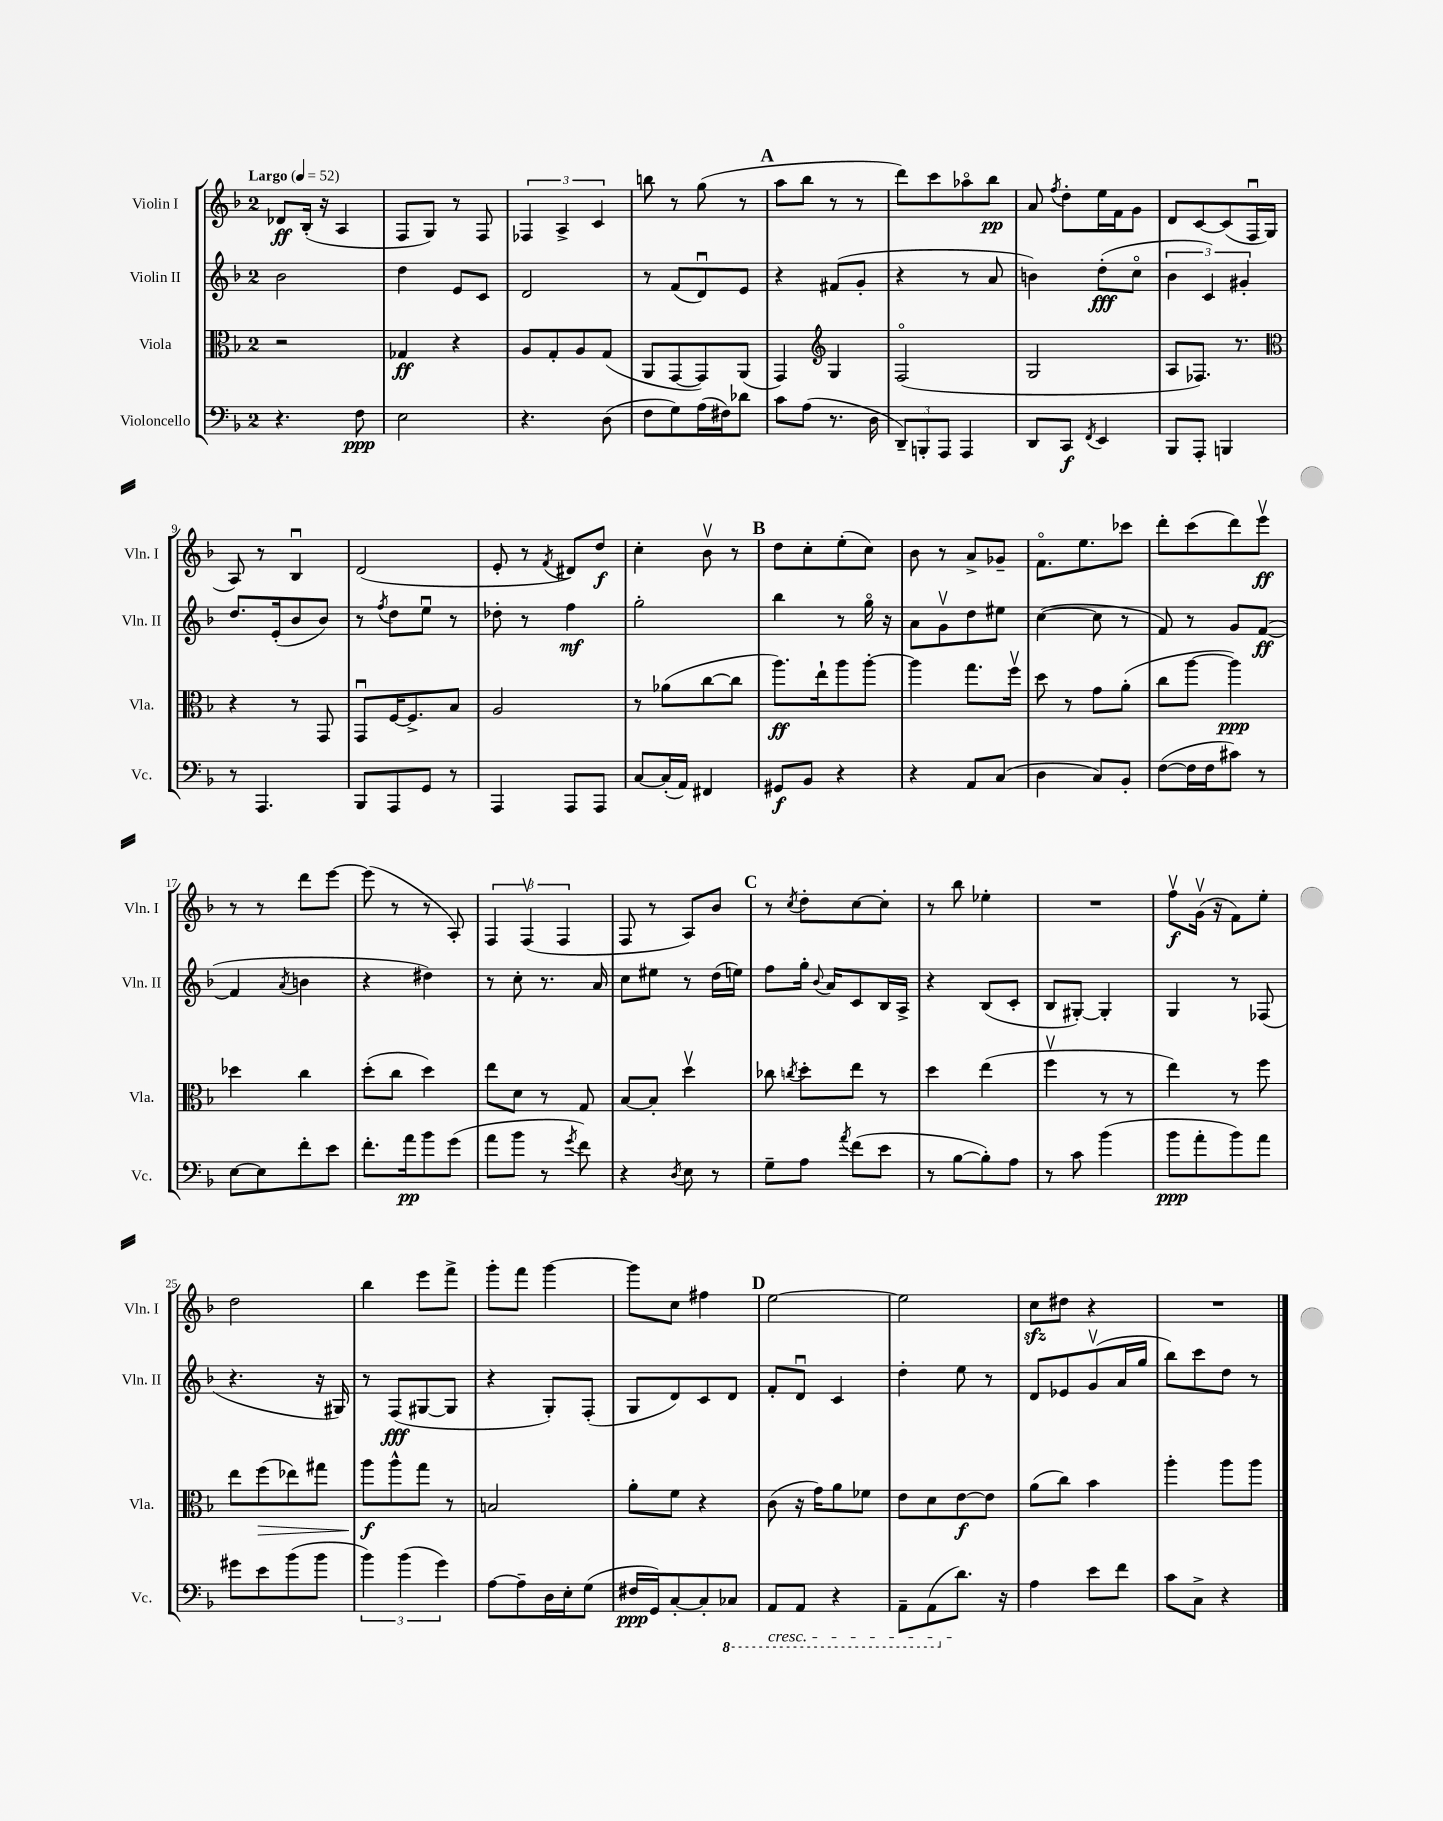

**kern	**dynam	**kern	**dynam	**kern	**dynam	**kern	**dynam
*part4	*part4	*part3	*part3	*part2	*part2	*part1	*part1
*staff4	*staff4	*staff3	*staff3	*staff2	*staff2	*staff1	*staff1
*I"Violoncello	*	*I"Viola	*	*I"Violin II	*	*I"Violin I	*
*I'Vc.	*	*I'Vla.	*	*I'Vln. II	*	*I'Vln. I	*
*clefF4	*	*clefC3	*	*clefG2	*	*clefG2	*
*k[b-]	*	*k[b-]	*	*k[b-]	*	*k[b-]	*
*M2/4	*	*M2/4	*	*M2/4	*	*M2/4	*
*MM52	*	*MM52	*	*MM52	*	*MM52	*
=1	=1	=1	=1	=1	=1	=1	=1
!	!	!	!	!	!	!LO:TX:a:B:t=Largo	!
4.r	.	2r	.	2b-\	.	8d-X/L	ff
.	.	.	.	.	.	(16B-'/Jk	.
.	.	.	.	.	.	16r	.
.	.	.	.	.	.	4A/	.
8F\	ppp	.	.	.	.	.	.
=2	=2	=2	=2	=2	=2	=2	=2
2E\	.	4G-X/	ff	4dd\	.	8F/L	.
.	.	.	.	.	.	8G/J)	.
.	.	4r	.	8e/L	.	8r	.
.	.	.	.	8c/J	.	8F/	.
=3	=3	=3	=3	=3	=3	=3	=3
4.r	.	8A/L	.	2d/	.	6F-X/	.
.	.	8G'/	.	.	.	.	.
.	.	.	.	.	.	6A^/	.
.	.	8A/	.	.	.	.	.
.	.	.	.	.	.	6c/	.
(8D\	.	(8G/J	.	.	.	.	.
=4	=4	=4	=4	=4	=4	=4	=4
8F\L	.	8AA/L	.	8r	.	8bbn\	.
8G\)	.	[8GG/	.	(8f/L	.	8r	.
(16A\L	.	8GG/])	.	8du/)	.	(8gg\	.
16F#X\J)	.	.	.	.	.	.	.
8d-X\J	.	(8AA/J	.	8e/J	.	8r	.
!!LO:REH:place=s1:t=A
=5	=5	=5	=5	=5	=5	=5	=5
8c\L	.	4GG/)	.	4r	.	8aa\L	.
(8A\J	.	.	.	.	.	8bb-\J	.
*	*	*clefG2	*	*	*	*	*
8.r	.	4G/	.	(8f#X/L	.	8r	.
.	.	.	.	8g'/J	.	8r	.
16D\	.	.	.	.	.	.	.
=6	=6	=6	=6	=6	=6	=6	=6
12DD~/L)	.	(2F/	.	4r	.	8ddd\L)	.
12BBBn'/	.	.	.	.	.	.	.
.	.	.	.	.	.	8ccc\	.
12AAA/J	.	.	.	.	.	.	.
4AAA/	.	.	.	8r	.	8aa-X\	.
.	.	.	.	8a/	.	8bb-\J	pp
=7	=7	=7	=7	=7	=7	=7	=7
8DD/L	.	2G/	.	4bn\)	.	8a/	.
.	.	.	.	.	.	8qff/	.
8CC/J	f	.	.	.	.	8dd'\L	.
8qFF/	.	.	.	.	.	.	.
4EE/	.	.	.	(8dd'\L	fff	16ee\L	.
.	.	.	.	.	.	16f\J	.
.	.	.	.	8cc\J	.	8g\J	.
=8	=8	=8	=8	=8	=8	=8	=8
8BBB-/L	.	8A/L	.	6b-\	.	8d/L	.
8AAA'/J	.	8.F-X/J)	.	.	.	[8c/	.
.	.	.	.	6c/)	.	.	.
4BBBn/	.	.	.	.	.	(8c/]	.
.	.	8.r	.	.	.	.	.
.	.	.	.	6g#X'/	.	.	.
.	.	.	.	.	.	16Fu/L	.
.	.	.	.	.	.	16G/JJ	.
!!LO:LB:g=z
=9	=9	=9	=9	=9	=9	=9	=9
*	*	*clefC3	*	*	*	*	*
8r	.	4r	.	8.dd/L	.	8A/)	.
4.AAA/	.	.	.	.	.	8r	.
.	.	.	.	(16e'/k	.	.	.
.	.	8r	.	8b-/	.	4B-u/	.
.	.	8GG/	.	8b-/J)	.	.	.
=10	=10	=10	=10	=10	=10	=10	=10
8BBB-/L	.	8GGu/L	.	8r	.	(2d/	.
.	.	.	.	8qff/	.	.	.
8AAA/	.	[16F/K	.	8dd\L	.	.	.
.	.	8.F^/]	.	.	.	.	.
8GG/J	.	.	.	8eeu\J	.	.	.
8r	.	8B-/J	.	8r	.	.	.
=11	=11	=11	=11	=11	=11	=11	=11
4AAA/	.	2A/	.	8dd-X'\	.	8e'/	.
.	.	.	.	8r	.	8r	.
.	.	.	.	.	.	8qf/	.
8AAA/L	.	.	.	4ff\	mf	8d#X/L)	.
8AAA/J	.	.	.	.	.	8dd/J	f
=12	=12	=12	=12	=12	=12	=12	=12
[8C/L	.	8r	.	2gg'\	.	4cc'\	.
(16C'/L]	.	(8a-X\L	.	.	.	.	.
16AA/JJ)	.	.	.	.	.	.	.
4FF#X/	.	[8cc\	.	.	.	8b-v\	.
.	.	8cc\J]	.	.	.	8r	.
!!LO:REH:place=s1:t=B
=13	=13	=13	=13	=13	=13	=13	=13
8GG#X/L	f	8.aa\L)	ff	4bb-\	.	8dd\L	.
8BB-/J	.	.	.	.	.	8cc'\	.
.	.	16ee`\k	.	.	.	.	.
4r	.	8aa\	.	8r	.	(8ee'\	.
.	.	[8aa'\J	.	16gg\	.	8cc\J)	.
.	.	.	.	16r	.	.	.
=14	=14	=14	=14	=14	=14	=14	=14
4r	.	4aa\]	.	8a\L	.	8b-\	.
.	.	.	.	8gv\	.	8r	.
8AA/L	.	8.gg\L	.	8dd\	.	8a^/L	.
(8C/J	.	.	.	8ee#X\J	.	8g-X~/J	.
.	.	16ffv\Jk	.	.	.	.	.
=15	=15	=15	=15	=15	=15	=15	=15
4D\	.	8dd\	.	([4cc\	.	8.f\L	.
.	.	8r	.	.	.	.	.
.	.	.	.	.	.	8.ee\	.
8C/L)	.	8g\L	.	8cc\]	.	.	.
8BB-'/J	.	(8a'\J	.	8r	.	8ccc-X\J	.
=16	=16	=16	=16	=16	=16	=16	=16
([8F\L	.	8cc\L	.	8f/)	.	8ddd'\L	.
16F\L]	.	[8aa\J	.	8r	.	(8ccc\	.
16F\J	.	.	.	.	.	.	.
8c#X\J)	.	4aa\])	ppp	8g/L	.	8ddd\)	.
8r	.	.	.	([8f/J	ff	8eeev\J	ff
!!LO:LB:g=z
=17	=17	=17	=17	=17	=17	=17	=17
[8E\L	.	4dd-X\	.	4f/]	.	8r	.
8E\]	.	.	.	.	.	8r	.
.	.	.	.	8qa/	.	.	.
8f'\	.	4cc\	.	4bn\	.	8ddd\L	.
8e\J	.	.	.	.	.	[8eee\J	.
=18	=18	=18	=18	=18	=18	=18	=18
8.f'\L	.	(8dd'\L	.	4r	.	(8eee\]	.
.	.	8cc\J	.	.	.	8r	.
16a\k	pp	.	.	.	.	.	.
8b-\	.	4dd\)	.	4dd#X\)	.	8r	.
(8g\J	.	.	.	.	.	8A'/)	.
=19	=19	=19	=19	=19	=19	=19	=19
8a\L	.	8ee\L	.	8r	.	6F/	.
8b-\J	.	8d\J	.	8cc'\	.	.	.
.	.	.	.	.	.	(6Fv/	.
8r	.	8r	.	8.r	.	.	.
.	.	.	.	.	.	6F/	.
8qg/	.	.	.	.	.	.	.
8f\)	.	8G/	.	.	.	.	.
.	.	.	.	16a/	.	.	.
=20	=20	=20	=20	=20	=20	=20	=20
4r	.	[8B-/L	.	8cc\L	.	8F/	.
.	.	8B-'/J]	.	8ee#X\J	.	8r	.
8qD/	.	.	.	.	.	.	.
8E\	.	4ddv\	.	8r	.	8A/L)	.
8r	.	.	.	(16dd\LL	.	8b-/J	.
.	.	.	.	16een\JJ)	.	.	.
!!LO:REH:place=s1:t=C
=21	=21	=21	=21	=21	=21	=21	=21
8G~\L	.	8cc-X\	.	8ff\L	.	8r	.
.	.	8qccn/	.	.	.	8qcc/	.
8A\J	.	8dd'\L	.	16gg'\Jk	.	8dd'\L	.
.	.	.	.	8qqb-/	.	.	.
.	.	.	.	16a/KL	.	.	.
8qa/	.	.	.	.	.	.	.
(8f\L	.	8ee\J	.	8c/	.	[8cc\	.
8e\J	.	8r	.	16B-/L	.	8cc'\J]	.
.	.	.	.	16A^/JJ	.	.	.
=22	=22	=22	=22	=22	=22	=22	=22
8r	.	4dd\	.	4r	.	8r	.
[8B-\L	.	.	.	.	.	8bb-\	.
8B-'\])	.	(4ee\	.	(8B-/L	.	4ee-X'\	.
8A\J	.	.	.	8c'/J	.	.	.
=23	=23	=23	=23	=23	=23	=23	=23
8r	.	4ffv\	.	8B-/L	.	2r	.
8c\	.	.	.	[8G#X'/J)	.	.	.
(4b-\	.	8r	.	4G#'/]	.	.	.
.	.	8r	.	.	.	.	.
=24	=24	=24	=24	=24	=24	=24	=24
8b-\L	ppp	4ee\)	.	4G/	.	8ffv\L	f
8a'\	.	.	.	.	.	(16gv\Jk	.
.	.	.	.	.	.	16r	.
8b-\)	.	8r	.	8r	.	8f\L)	.
8a\J	.	8ff\	.	(8F-X/	.	8ee'\J	.
!!LO:LB:g=z
=25	=25	=25	=25	=25	=25	=25	=25
8g#X\L	.	8ee\L	.	4.r	.	2dd\	.
!	!	!	!LO:HP:b	!	!	!	!
8e\	.	(8ff\	>	.	.	.	.
(8b-\	.	8ee-X\)	.	.	.	.	.
8b-\J	.	8gg#X\J	.	16r	.	.	.
.	.	.	.	16G#X/)	.	.	.
=26	=26	=26	=26	=26	=26	=26	=26
6b-\)	.	8aa\L	f	8r	.	4bb-\	.
.	.	8aa^^\	]	(8F/L	fff	.	.
(6b-\	.	.	.	.	.	.	.
.	.	8gg\J	.	[8G#X/	.	8eee\L	.
6g\)	.	.	.	.	.	.	.
.	.	8r	.	8G#/J]	.	8fff^\J	.
=27	=27	=27	=27	=27	=27	=27	=27
[8A\L	.	2Bn/	.	4r	.	8ggg'\L	.
8A~\]	.	.	.	.	.	8fff\J	.
16D\L	.	.	.	8G'/L)	.	[4ggg\	.
16E'\J	.	.	.	.	.	.	.
(8G\J	.	.	.	(8F'/J	.	.	.
=28	=28	=28	=28	=28	=28	=28	=28
16F#X/LL	ppp	8a'\L	.	8G/L	.	8ggg\L]	.
16GG/J)	.	.	.	.	.	.	.
[8C'/	.	8f\J	.	8d/)	.	8cc\J	.
8C'/]	.	4r	.	8c/	.	4ff#X\	.
*8ba	*	*	*	*	*	*	*
8CC-X/J	.	.	.	8d/J	.	.	.
!!LO:REH:place=s1:t=D
=29	=29	=29	=29	=29	=29	=29	=29
!LO:TX:b:i:t=cresc.	!	!	!	!	!	!	!
8AAA/L	.	(8c\	.	8f'/L	.	[2ee\	.
8AAA/J	.	16r	.	8du/J	.	.	.
.	.	16g\KL)	.	.	.	.	.
4r	.	8a\	.	4c/	.	.	.
.	.	8f-X\J	.	.	.	.	.
=30	=30	=30	=30	=30	=30	=30	=30
8AAA~\L	.	8e\L	.	4dd'\	.	2ee\]	.
(8AAA\	.	8d\	.	.	.	.	.
*X8ba	*	*	*	*	*	*	*
8.d\J)	.	[8e\	f	8ee\	.	.	.
.	.	8e\J]	.	8r	.	.	.
16r	.	.	.	.	.	.	.
=31	=31	=31	=31	=31	=31	=31	=31
4A\	.	(8a\L	.	8d/L	.	8cczz\L	.
.	.	8cc\J)	.	8e-X/	.	8dd#X\J	.
8e\L	.	4b-\	.	(8gv/	.	4r	.
8f\J	.	.	.	16a/L	.	.	.
.	.	.	.	16gg/JJ	.	.	.
=32	=32	=32	=32	=32	=32	=32	=32
8c\L	.	4aa'\	.	8bb-\L)	.	2r	.
8C^\J	.	.	.	8ccc\	.	.	.
4r	.	8aa\L	.	8dd\J	.	.	.
.	.	8aa\J	.	8r	.	.	.
==	==	==	==	==	==	==	==
*-	*-	*-	*-	*-	*-	*-	*-
